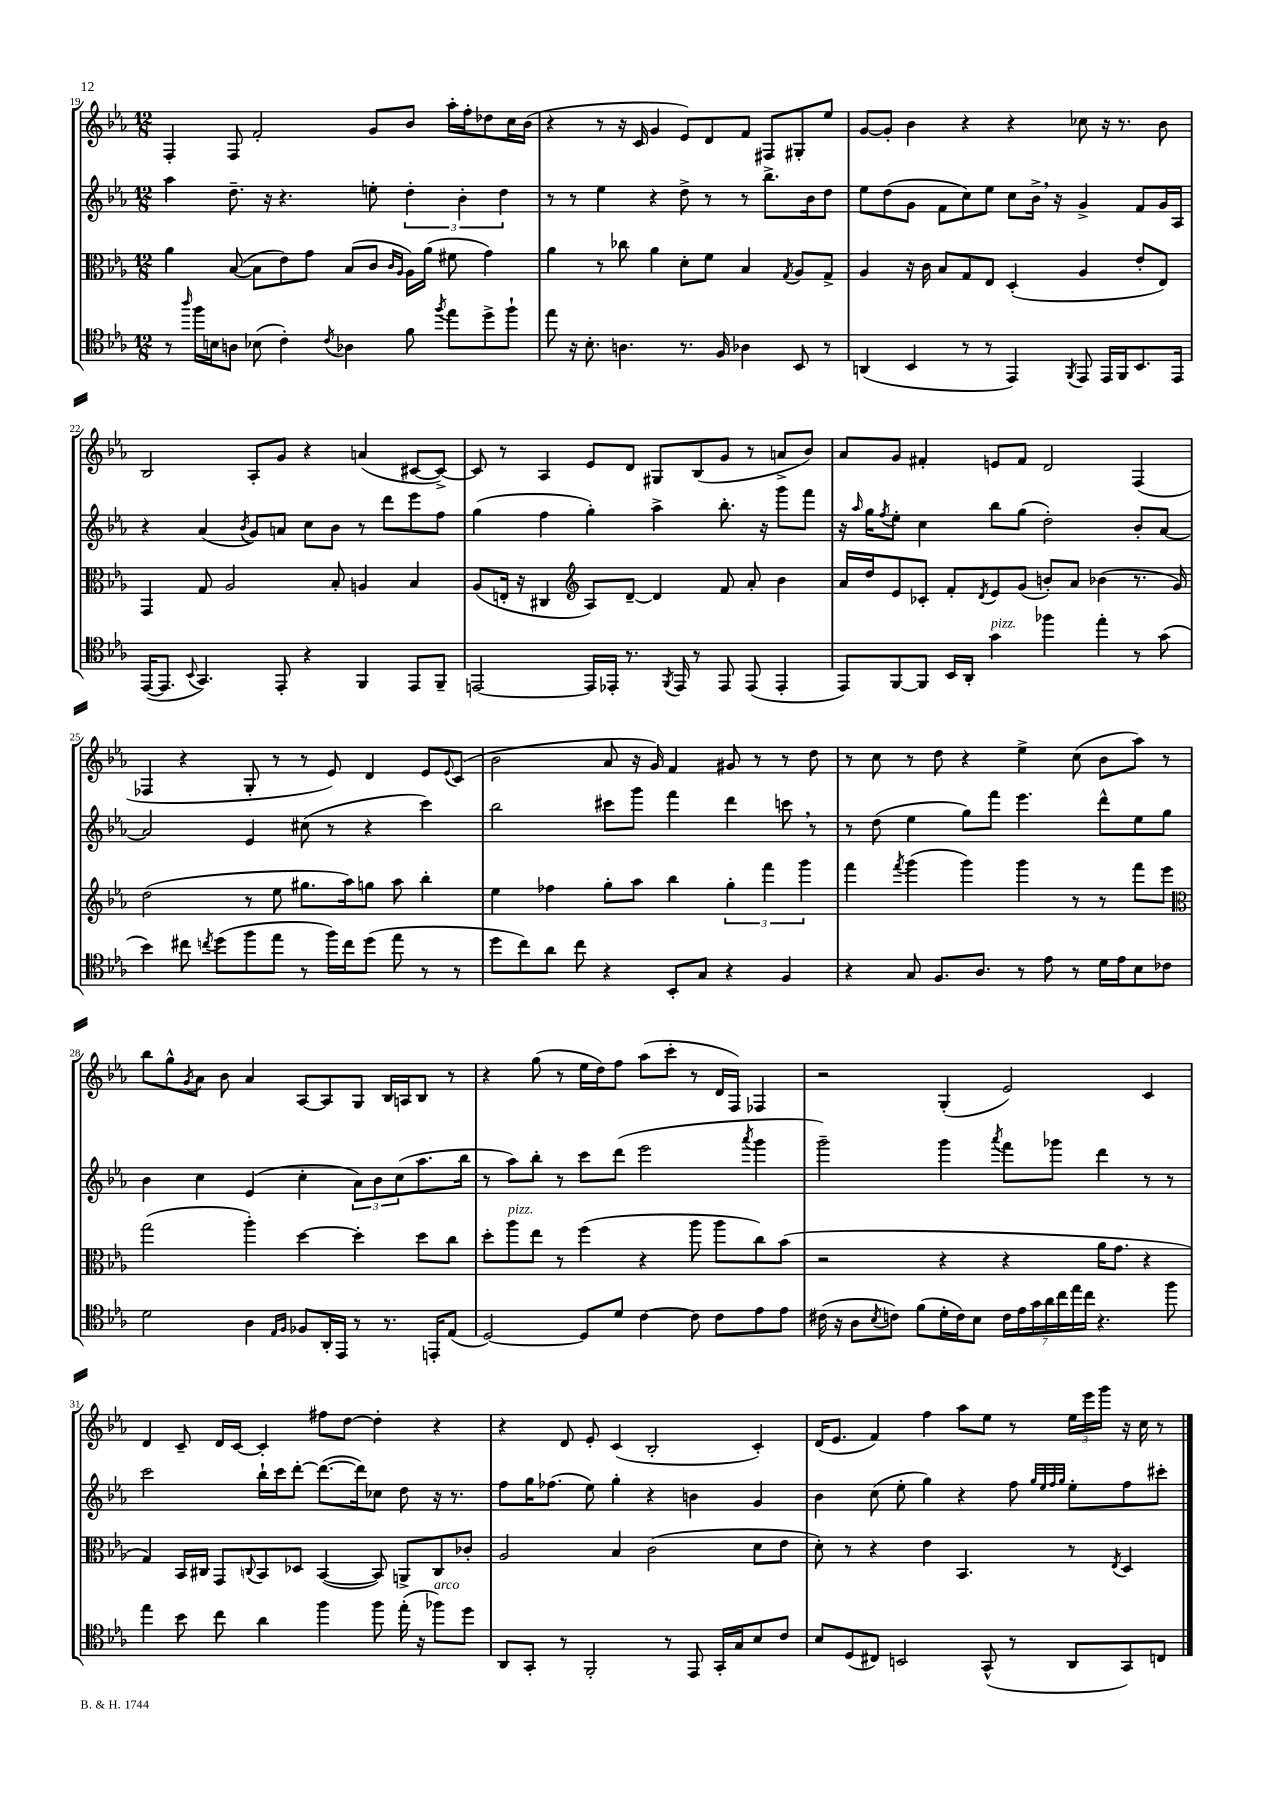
<<
\new StaffGroup <<
\new Staff = "s0" {
    \clef treble \key ees \major \numericTimeSignature \time 12/8
    f4-. f8 f'2-. g'8 bes'8 aes''16-. f''16-. des''8 c''16 bes'16( |
    r4 r8 r16 c'16 g'4 ees'8) d'8 f'8 fis8 gis8-. ees''8 |
    g'8~ g'8-. bes'4 r4 r4 ces''8 r16 r8. bes'8 |
    bes2 aes8-. g'8 r4 a'4( cis'8~ cis'8~->) |
    cis'8 r8 aes4 ees'8 d'8 gis8 bes8( g'8 r8 a'8-> bes'8) |
    aes'8 g'8 fis'4-. e'8 fis'8 d'2 f4( |
    fes4 r4 g8-. r8 r8 ees'8) d'4 ees'8 \appoggiatura { ees'8 } c'8( |
    bes'2 aes'8 r16 g'16) f'4 gis'8 r8 r8 d''8 |
    r8 c''8 r8 d''8 r4 ees''4-> c''8( bes'8 aes''8) r8 |
    bes''8 g''8-^ \acciaccatura { g'8 } aes'8 bes'8 aes'4 aes8~ aes8 g8 bes16 a16 bes8 r8 |
    r4 g''8( r8 ees''16 d''16) f''8 aes''8( c'''8-. r8 d'16 f16) fes4 |
    r2 g4-.( ees'2) c'4 |
    d'4 c'8-- d'16 c'16~ c'4-. fis''8 d''8~ d''4-. r4 |
    r4 d'8 ees'8-. c'4( bes2-. c'4-.) |
    d'16( ees'8. f'4) f''4 aes''8 ees''8 r8 \tuplet 3/2 { ees''16 ees'''16 g'''16 } r16 c''16 r8 \bar "|." |
}
\new Staff = "s1" {
    \clef treble \key ees \major \numericTimeSignature \time 12/8
    aes''4 d''8.-- r16 r4. e''8-. \tuplet 3/2 { d''4-. bes'4-. d''4 } |
    r8 r8 ees''4 r4 d''8-> r8 r8 bes''8.-> bes'16 d''8 |
    ees''8 d''8( g'8 f'8 c''8) ees''8 c''8 bes'16-> \breathe r16 g'4-> f'8 g'16 aes16 |
    r4 aes'4( \acciaccatura { bes'8 } g'8) a'8 c''8 bes'8 r8 d'''8 ees'''8 f''8 |
    g''4( f''4 g''4-.) aes''4-> bes''8.-. r16 g'''8 f'''8 |
    r16 \grace { aes''16 } g''16 \acciaccatura { f''8 } ees''8-. c''4 bes''8 g''8( d''2-.) bes'8-. aes'8~ |
    aes'2 ees'4 cis''8( r8 r4 c'''4) |
    bes''2 cis'''8 g'''8 f'''4 d'''4 c'''8 \breathe r8 |
    r8 d''8( ees''4 g''8) f'''8 ees'''4. d'''8-^ ees''8 g''8 |
    bes'4 c''4 ees'4( c''4-. \tuplet 3/2 { aes'8) bes'8 c''8( } aes''8. bes''16 |
    r8 aes''8) bes''8-. r8 c'''8 d'''8( ees'''2 \acciaccatura { aes'''8 } g'''4 |
    g'''2--) g'''4 \acciaccatura { aes'''8 } f'''8 ges'''8 d'''4 r8 r8 |
    c'''2 bes''16-! c'''16 d'''8~-. d'''8.~( d'''16) ces''8 d''8 r16 r8. |
    f''8 g''16 fes''8.( ees''8) g''4-. r4 b'4 g'4 |
    bes'4 c''8( ees''8-. g''4) r4 f''8 \grace { g''32 ees''32 f''32 g''32 } ees''8-. f''8 cis'''8-. \bar "|." |
}
\new Staff = "s2" {
    \clef alto \key ees \major \numericTimeSignature \time 12/8
    aes'4 bes8~( bes8 ees'8) g'8 bes8( c'8 \grace { c'16 aes16 } aes16) aes'16( fis'8 g'4) |
    aes'4 r8 ces''8 aes'4 d'8-. f'8 bes4 \acciaccatura { g8 } aes8 g8-> |
    aes4 r16 c'16 bes8 g8 ees8 d4-.( aes4 ees'8-. ees8) |
    g,4 g8 aes2 bes8-. a4 bes4 |
    aes8( e16-. r16 cis4 \clef treble aes8) d'8~-- d'4 f'8 aes'8-. bes'4 |
    aes'16 d''16 ees'8 ces'8-. f'8-. \acciaccatura { d'8 } ees'8 g'8( b'8-.) aes'8 bes'4( r8. g'16) |
    d''2( r8 ees''8 gis''8. aes''16) g''8 aes''8 bes''4-. |
    ees''4 fes''4 g''8-. aes''8 bes''4 \tuplet 3/2 { g''4-. f'''4 g'''4 } |
    f'''4 \acciaccatura { f'''8 } g'''4( g'''4) g'''4 r8 r8 f'''8 ees'''8 |
    \clef alto g''2( aes''4-.) d''4~ d''4-. d''8 c''8 |
    d''8-. aes''8^\markup { \italic "pizz." } ees''8 r8 f''4( r4 aes''8 aes''8 c''8) bes'8( |
    r2 r4 r4 aes'16 g'8. r4 |
    g4) bes,16 cis16 g,8 \appoggiatura { c8 } bes,8 des8 bes,4~( bes,8) a,8-> c8 ces'8-. |
    aes2 bes4 c'2( d'8 ees'8 |
    d'8-.) r8 r4 ees'4 bes,4. r8 \acciaccatura { ees8 } d4 \bar "|." |
}
\new Staff = "s3" {
    \clef tenor \key ees \major \numericTimeSignature \time 12/8
    r8 \grace { aes''16 } f''16 b16 a8 bes8( c'4-.) \acciaccatura { c'8 } aes4 f'8 \acciaccatura { f''8 } ees''8 d''8-> f''8-! |
    ees''8 r16 bes8.-. a4. r8. f16 aes4 bes,8 r8 |
    a,4( bes,4 r8 r8 ees,4) \acciaccatura { f,8 } ees,8 ees,16 f,16 bes,8. ees,16 |
    ees,16~( ees,8. \appoggiatura { bes,8 } g,4.) ees,8-. r4 f,4 ees,8 f,8-- |
    e,2~ e,16 ees,16-. r8. \acciaccatura { f,8 } ees,16 r8 ees,8 ees,8( ees,4-. |
    ees,8) f,8~ f,8 bes,16 aes,16-. g'4^\markup { \italic "pizz." } fes''4 ees''4-. r8 g'8( |
    bes'4) cis''8 \acciaccatura { c''8 } d''8( f''8 ees''8 r8 f''16) c''16 d''8( ees''8 r8 r8 |
    d''8 c''8) aes'8 c''8 r4 bes,8-. g8 r4 f4 |
    r4 g8 f8. aes8. r8 ees'8 r8 d'16 ees'16 bes8 ces'8 |
    d'2 aes4 \grace { ees16 f16 } fes8 aes,16-. ees,16 r8 r8. e,16-. ees8( |
    d2~) d8 d'8 c'4~ c'8 c'8 ees'8 ees'8 |
    cis'16( r16 aes8 \acciaccatura { bes8 } c'8) f'8( d'16-. c'16) bes8 \tuplet 7/4 { c'16 ees'16 g'16 aes'16 c''16 ees''16 c''16 } r4. f''8 |
    ees''4 bes'8 c''8 aes'4 f''4 f''8 ees''16-.( r16 fes''8^\markup { \italic "arco" }) d''8 |
    aes,8 g,8-. r8 f,2-. r8 ees,8 g,16-. g16 bes8 c'8 |
    bes8 d8( cis8) b,2 g,8-^( r8 aes,8 g,8) c8 \bar "|." |
}
>>
>>
\layout { \context { \Score currentBarNumber = #19 } }
